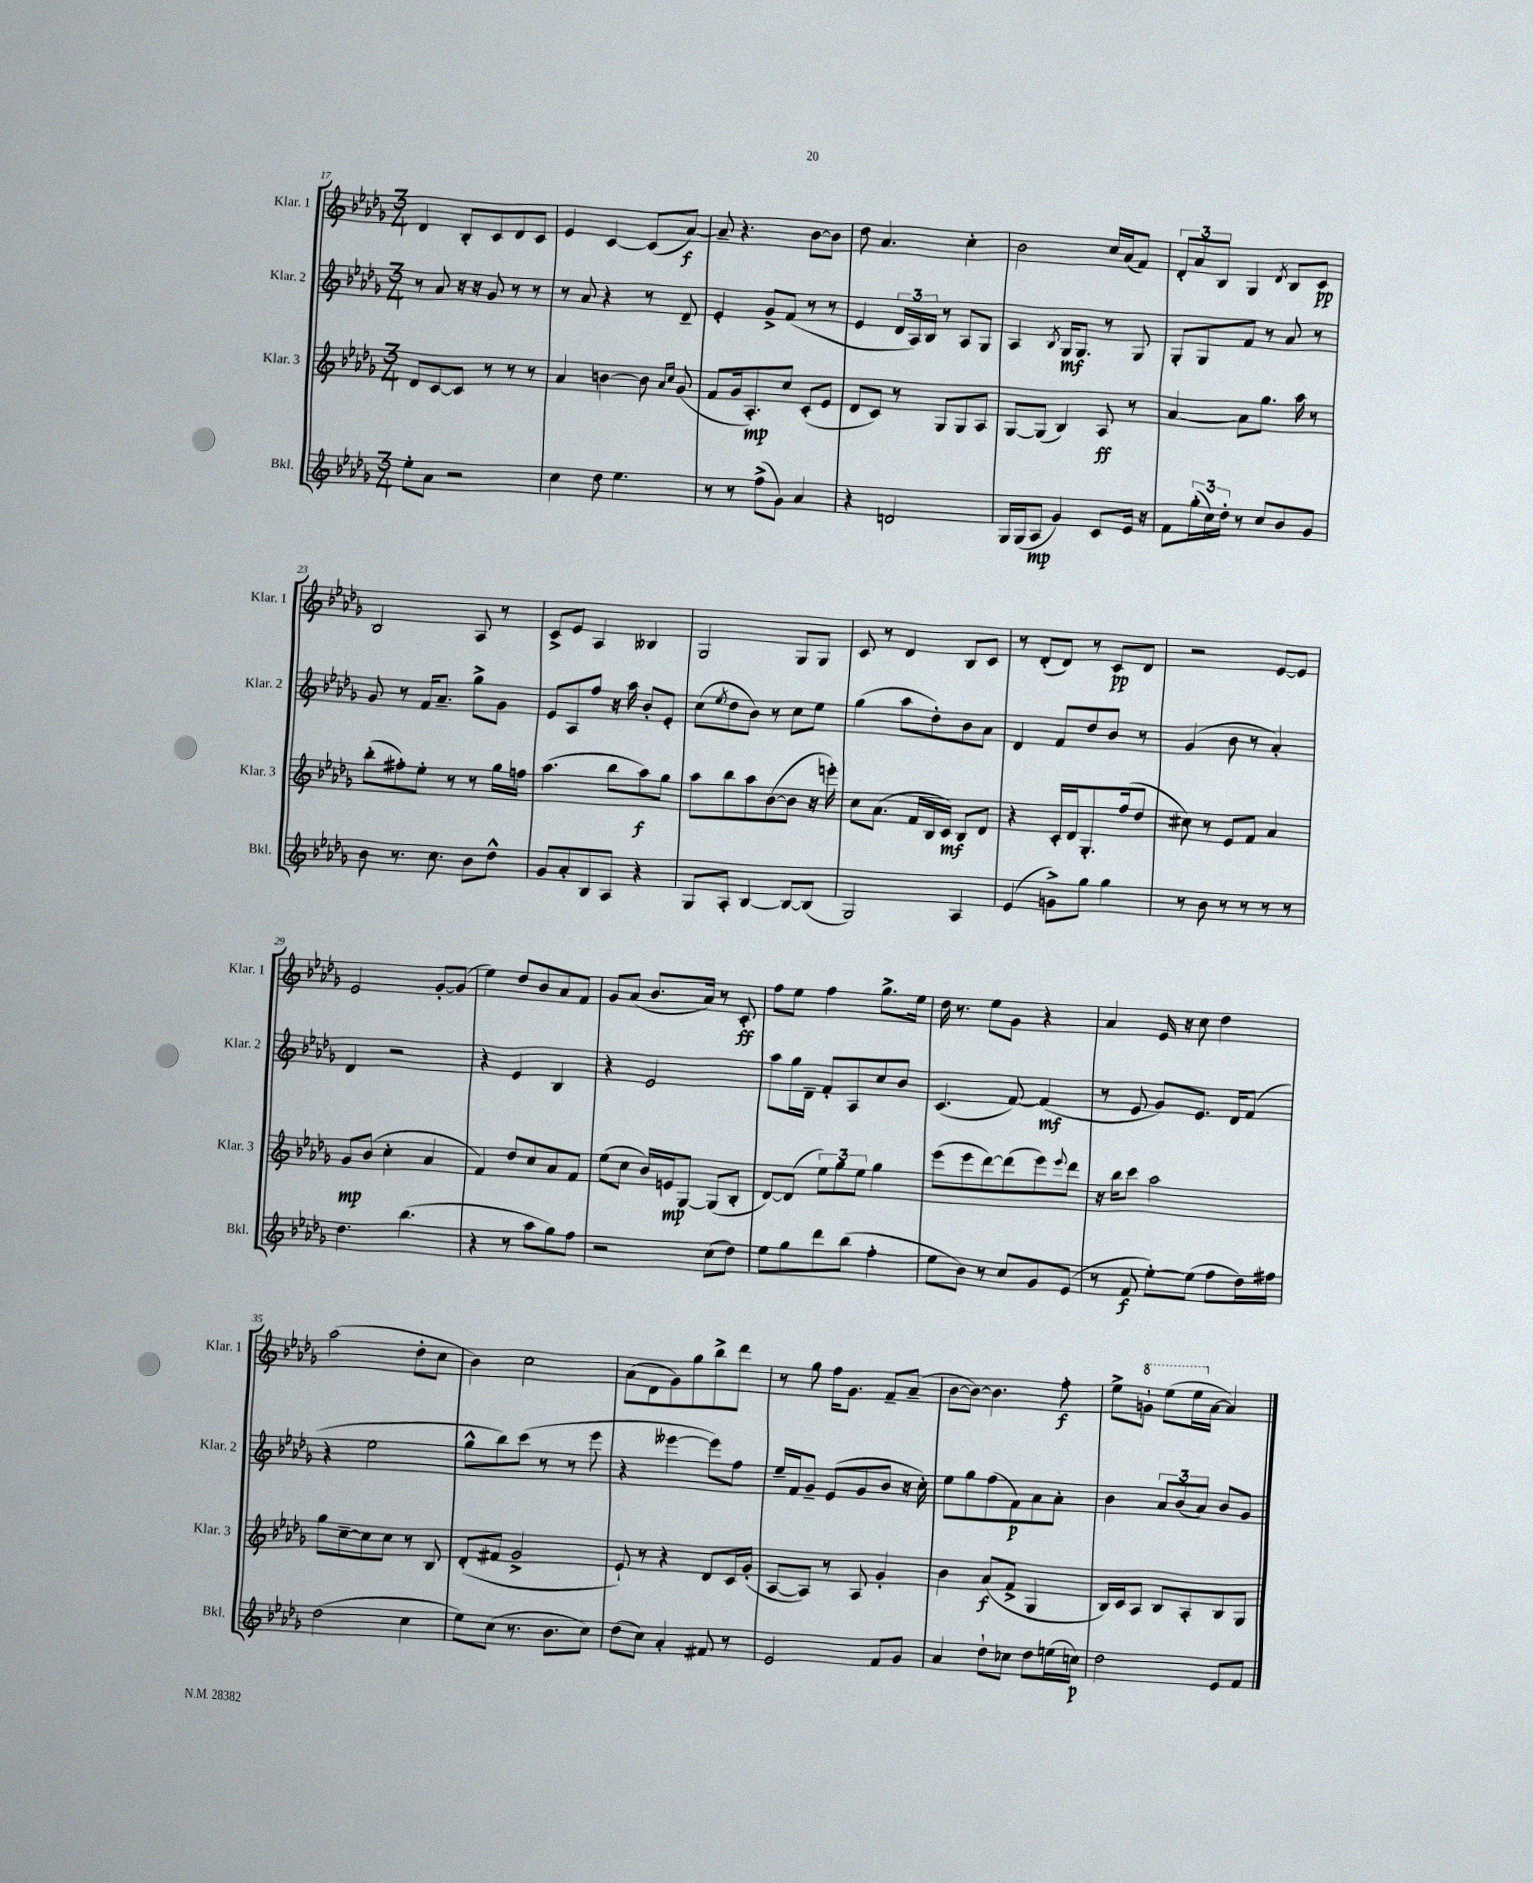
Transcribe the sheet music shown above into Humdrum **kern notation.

**kern	**kern	**kern	**kern
*staff4	*staff3	*staff2	*staff1
*clefG2	*clefG2	*clefG2	*clefG2
*k[b-e-a-d-g-]	*k[b-e-a-d-g-]	*k[b-e-a-d-g-]	*k[b-e-a-d-g-]
*M3/4	*M3/4	*M3/4	*M3/4
8ee-'\L	8d-/L	8r	4d-/
8a-\J	[8c/	8a-/	.
2r	8c/]J	16r	8B-'/L
.	.	16r	.
.	8r	8g-/	8c/
.	8r	8r	8d-/
.	8r	8r	8c/J
=	=	=	=
4cc\	4a-/	8r	4e-/
.	.	8a-/	.
8dd-\	[4b\	4r	[4c/
4.ee-\	.	.	.
.	8b\]	8r	(8c/]L
.	16qqa-/LL	.	.
.	16qqcc/JJ	.	.
.	(8g-/	8d-~/	[8a-/J)
=	=	=	=
8r	8f/L	4e-'/	8a-~/]
8r	16g-/k	.	4.r
.	8.A-'/)	.	.
(8ff^\L	.	8g-^/L	.
8g-\J)	8cc/J	(8f/J	.
4a-/	(8c'/L	8r	[8b-\L
.	8e-/J	8r	8b-\]J
=	=	=	=
4r	8d-/L	4e-/	8dd-\
.	8c/J)	.	4.a-/
2d/	8r	24d-/LL	.
.	.	24A-/)	.
.	.	24B-/JJ	.
.	8G-/L	8r	.
.	8G-/	8A-/L	4cc'\
.	8A-/J	8G-/J	.
=	=	=	=
16G-/LL	[8G-/L	4A-/	2b-\
(16G-/J	.	.	.
8A-/J	(8G-/]J	.	.
.	.	8qB-/	.
4g-/)	4B-/)	16G-/LK	.
.	.	8.G-/J	.
8c/L	8A-/	8r	16cc/LL
.	.	.	(16a-/J
16e-/Jk	8r	8G-/	8f/J)
16r	.	.	.
=	=	=	=
8f\L	[4a-/	8G-'/L	12d-'/L
.	.	.	12a-/
(24gg-'\L	.	8G-/	.
24cc\)	.	.	12B-/J
24dd-'\JJ	.	.	.
8r	8a-\]L	8f/J	4G-/
8cc/L	8.gg-\J	8r	.
.	.	.	8qd-/
8b-/	.	8a-/	8B-/L
.	16aa-\	.	.
8g-/J	8r	8r	8c/J
=	=	=	=
8b-\	(8bb-'\L	8g-/	2B-/
8.r	8ff#'\)	8r	.
.	8ee-'\J	16f/LK	.
8.cc\	.	8.a-~/J	.
.	8r	.	.
8b-\L	8r	8gg-^\L	8A-/
8dd-^^\J	16gg-\LL	8g-\J	8r
.	16ff\JJ	.	.
=	=	=	=
8g-/L	(4.aa-\	8e-/L	8c^/L
8a-'/	.	8A-/	8e-/J
8B-/	.	8ff/J	4A-/
8A-/J	8bb-\L	16r	.
.	.	16aa-\	.
4r	8aa-\)	8b-'/L	4B--/
.	8gg-\J	8e-'/J	.
=	=	=	=
8G-/L	8aa-\L	(8cc\L	2G-/
.	.	8qee-/	.
8A-'/J	8bb-\	8dd-\	.
[4B-/	8aa-\	8b-\J)	.
.	([8b-\	8r	.
8B-/_L	8b-\]J	8cc\L	8G-/L
(8B-/]J	16r	8ee-\J	8G-/J
.	16eee'\)	.	.
=	=	=	=
2G-/)	8cc\L	(4gg-\	8c/
.	(8.a-\J	.	8r
.	.	8aa-\L	4d-/
.	16f/LL	.	.
.	16B-/	8dd-'\)	.
.	16c/JJ)	.	.
4A-/	8B-/L	8b-\	8B-/L
.	8d-/J	8a-\J	8c/J
=	=	=	=
(4e-/	4r	4d-/	8r
.	.	.	(8d-'/L
8g^\L)	16c'/LL	8f/L	8d-/J)
.	16d-/J	.	.
8gg-\J	8.G-'/	8dd-/	8r
4gg-\	.	8b-/J	8c/L
.	(16ff/k	.	.
.	8dd-/J	8r	8d-/J
=	=	=	=
8r	8cc#\)	(4g-/	2r
8b-\	8r	.	.
8r	8e-/L	8b-\	.
8r	8f/J	8r	.
8r	4a-/	4a-'/)	[8e-/L
8r	.	.	8e-/]J
=	=	=	=
4.dd-\	8g-/L	4d-/	2e-/
.	(8b-/J	.	.
.	4cc'\	2r	.
(4.bb-\	.	.	.
.	4a-/	.	[8g-'/L
.	.	.	(8g-/]J
=	=	=	=
4r	4f/)	4r	4ee-\)
8r	8dd-/L	4e-/	8dd-/L
8aa-\L	8cc/	.	8b-/
8gg-\)	8a-/	4B-/	8a-/
8ff\J	8f/J	.	8f/J
=	=	=	=
2r	(8ee-\L	4r	8g-/L
.	8cc\J	.	(8a-/J
.	16b-/LL)	2e-/	8.b-/L
.	16e/J	.	.
.	[8G-/J	.	.
.	.	.	16a-/Jk)
(8cc\L	(8G-/]L	.	8r
8dd-\J)	8B-'/J	.	8c'/
=	=	=	=
8ee-\L	[8d-/L)	8aa-\L	8ff\L
8gg-\	(8d-/]J	16gg-\L	8ee-\J
.	.	16d-~\JJ	.
8ddd-\	12ee-\L)	8f'/L	4ff\
.	12gg-\	.	.
(8bb-\J	.	8A-/	.
.	12ee-\J	.	.
4ff'\	4gg-\	8cc/	8.gg-^\L
.	.	8b-/J	.
.	.	.	16ee-\Jk
=	=	=	=
8ee-\L	(8eee-\L	(4.c/	16dd-\
.	.	.	8.r
8b-\J)	8eee-\	.	.
8r	[8ddd-\)	.	8ee-\L
8cc/L	(8ddd-\]	[8f/)	8g-\J
8g-/	8eee-\)	(4f/]	4r
.	8qqeee-/	.	.
(8e-/J	8ddd-\J	.	.
=	=	=	=
8r	16r	8r	4a-/
.	16bb-\LK	.	.
8f/	8ccc\J	8e-/	.
[8ee-'\L)	2aa-\	8g-/L)	16e-/
.	.	.	16r
(8ee-\]J	.	8.e-/J	8cc\
8ff\L	.	.	4dd-\
.	.	16d-/LK	.
16dd-\L)	.	(8f/J	.
16ff#\JJ	.	.	.
=	=	=	=
(2dd-\	8gg-\L	4r	(2aa-\
.	[8cc~\	.	.
.	8cc\]	2ee-\	.
.	8cc\J	.	.
4cc\	8r	.	8dd-'\L
.	8B-/	.	8cc\J
=	=	=	=
8ee-\L)	(8d-'/L	8gg-^^\L	4b-\)
(8cc\J	8f#/J	8bb-\)	.
8.r	2g-^/	(8ccc\J	2cc\
.	.	8r	.
8.b-\L	.	.	.
.	.	8r	.
8cc\J)	.	8eee-\	.
=	=	=	=
(8dd-\L	8e-`/)	4r	(8a-\L
8cc\J)	8r	.	8d-\
4a-'/	4r	[4eee--\	8g-\)
.	.	.	8gg-\
8f#/	8d-/L	8eee--\]L)	8bb-^\
8r	16c/L	8ff\J	8ddd-\J
.	(16g-'/JJ	.	.
=	=	=	=
2e-/	[8A-/L	16ee-~/LL	8r
.	.	16f/J	.
.	8A-/]J)	8g-~/J	8gg-\
.	8r	(8e-/L	16ff\LK
.	.	.	8.g-\J
.	8A-/	8g-/	.
8f/L	4g-'/	8b-/J	8f~/L
8g-/J	.	16r	(8a-~/J
.	.	16cc'\)	.
=	=	=	=
4a-/	4b-\	8ee-\L	[8b-\L
.	.	8gg-\	8b-\_J)
8dd-`\L	(8a-/L	(8ff\	4.b-\]
8cc-\J	8f^/J	8f\)	.
8dd-\L	4G-/	8a-\	.
(16ee\L	.	8a-'\J	8ff'\
16cc\JJ)	.	.	.
=	=	=	=
2dd-\	16B-/LL)	4b-\	8ee-^\L
.	16c/J	.	.
.	8A-/J	.	8gg`\J
.	8B-/L	12a-/L	(8eee-\L
.	.	(12b-/	.
.	8A-'/	.	16eee-\L
.	.	12a-/J)	.
.	.	.	[16a-\JJ
8e-/L	8B-/	8b-/L	4a-/])
8f/J	8G-/J	8g-/J	.
==	==	==	==
*-	*-	*-	*-
